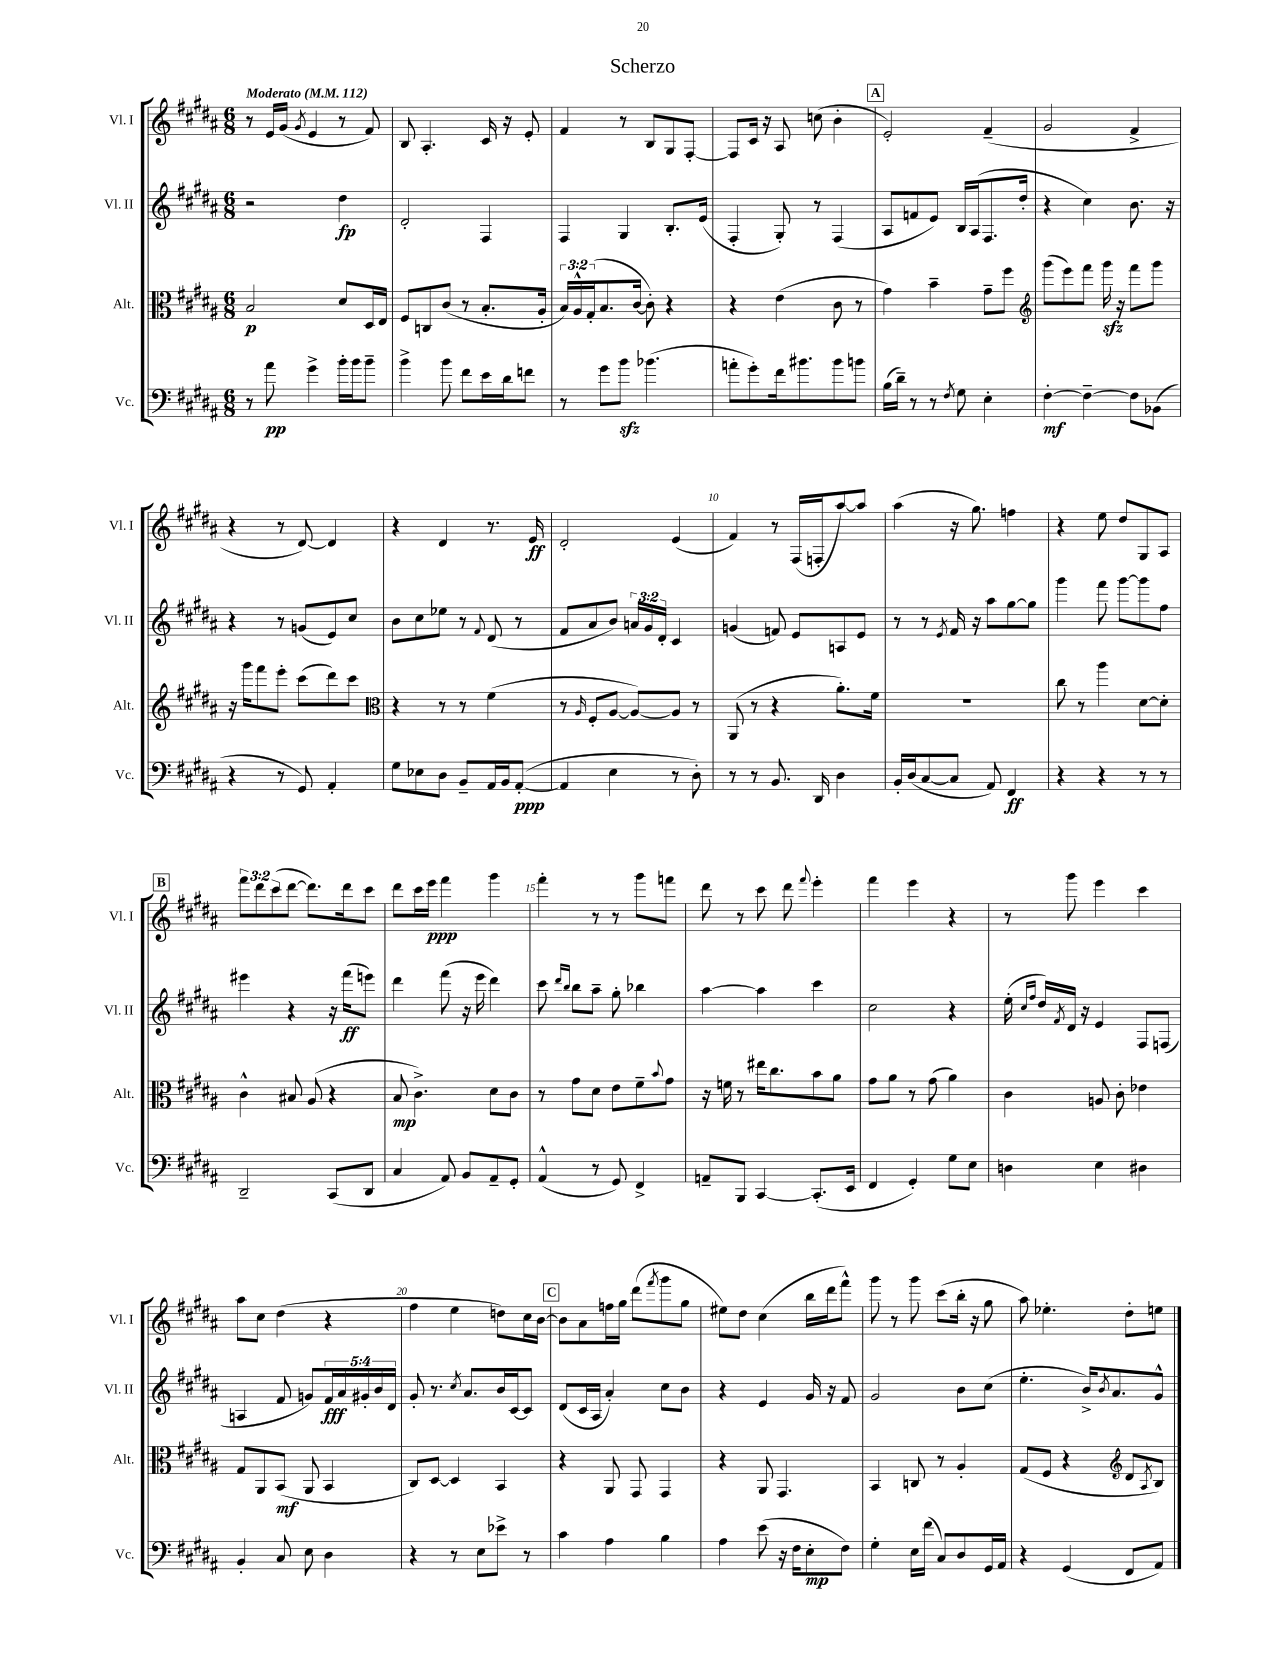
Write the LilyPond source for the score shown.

\header { title = "Scherzo" }
<<
\new StaffGroup <<
\new Staff = "s0" \with { instrumentName = "Vl. I" shortInstrumentName = "Vl. I" } {
    \clef treble \key b \major \numericTimeSignature \time 6/8 \override Staff.TupletNumber.text = #tuplet-number::calc-fraction-text \tempo "Moderato" 4 = 112
    r8 e'16 gis'16( \acciaccatura { gis'8 } e'4 r8 fis'8) |
    b8 ais4.-. cis'16 r16 e'8-. |
    fis'4 r8 b8 gis8 fis8~-. |
    fis8 cis'16 r16 ais8 c''8( b'4-. |
    \mark \markup { \box "A" } e'2-.) fis'4--( |
    gis'2 fis'4-> |
    r4 r8 dis'8~) dis'4 |
    r4 dis'4 r8. e'16\ff |
    dis'2-. e'4( |
    fis'4) r8 fis16( f16-. ais''8~) ais''8 |
    ais''4( r16 gis''8.) f''4 |
    r4 e''8 dis''8 gis8 ais8 |
    \mark \markup { \box "B" } \tuplet 3/2 { fis'''8 dis'''8 cis'''8( } dis'''8~ dis'''8.) dis'''16 cis'''8 |
    dis'''8 cis'''16 e'''16\ppp fis'''4 gis'''4 |
    fis'''4-. r8 r8 gis'''8 f'''8 |
    dis'''8 r8 cis'''8 dis'''8 \appoggiatura { fis'''8 } e'''4-. |
    fis'''4 e'''4 r4 |
    r8 gis'''8 e'''4 cis'''4 |
    ais''8 cis''8 dis''4( r4 |
    fis''4 e''4 d''8) cis''16 b'16~ |
    \mark \markup { \box "C" } b'8 ais'8 f''16 gis''16 dis'''8( \acciaccatura { fis'''8 } gis'''8 gis''8 |
    eis''8) dis''8 cis''4( b''16 dis'''16 fis'''8-^) |
    gis'''8 r8 gis'''8 cis'''8( b''16-. r16 gis''8 |
    ais''8) ees''4.-. dis''8-. e''8 \bar "|." |
}
\new Staff = "s1" \with { instrumentName = "Vl. II" shortInstrumentName = "Vl. II" } {
    \clef treble \key b \major \numericTimeSignature \time 6/8 \override Staff.TupletNumber.text = #tuplet-number::calc-fraction-text
    r2 dis''4\fp |
    dis'2-. fis4 |
    fis4 gis4 b8.-. e'16( |
    fis4-. gis8-.) r8 fis4( |
    \mark \markup { \box "A" } ais8 f'8 e'8) b16 ais16( fis8. dis''16-. |
    r4 cis''4) b'8. r16 |
    r4 r8 g'8( e'8) cis''8 |
    b'8 cis''8 ees''8 r8 \appoggiatura { fis'8 } dis'8( r8 |
    fis'8 ais'8 b'8) \tuplet 3/2 { a'16 gis'16 dis'16-. } cis'4 |
    g'4( f'8) e'8 a8 e'8 |
    r8 r8 \acciaccatura { e'8 } fis'16 r16 ais''8 gis''8~ gis''8 |
    gis'''4 fis'''8 gis'''8~ gis'''8 fis''8 |
    \mark \markup { \box "B" } eis'''4 r4 r16 fis'''16\ff( e'''8) |
    dis'''4 fis'''8( r16 e'''16 dis'''4) |
    cis'''8 \grace { dis'''16 b''16 } b''8 ais''8-- gis''8-. bes''4 |
    ais''4~ ais''4 cis'''4 |
    cis''2 r4 |
    e''16-.( \grace { cis''16 fis''16 } dis''16) \acciaccatura { fis'8 } dis'16 r16 e'4 fis8 f8( |
    a4 fis'8 g'8) \tuplet 5/4 { fis'16\fff ais'16 gis'16-. b'16 dis'16 } |
    gis'8-. r8. \acciaccatura { cis''8 } ais'8. b'16 cis'16~ cis'8 |
    \mark \markup { \box "C" } dis'8( cis'16 ais16 ais'4-.) cis''8 b'8 |
    r4 e'4 gis'16 r16 fis'8 |
    gis'2 b'8 cis''8( |
    e''4.-. b'16->) \acciaccatura { b'8 } ais'8. gis'8-^ \bar "|." |
}
\new Staff = "s2" \with { instrumentName = "Alt." shortInstrumentName = "Alt." } {
    \clef alto \key b \major \numericTimeSignature \time 6/8 \override Staff.TupletNumber.text = #tuplet-number::calc-fraction-text
    b2\p dis'8 dis16 e16 |
    fis8 c8 cis'8( r8 b8.-. ais16-. |
    \tuplet 3/2 { b16) ais16-^ gis16-.( } b8. cis'16~ cis'8-.) r4 |
    r4 e'4( cis'8 r8 |
    \mark \markup { \box "A" } gis'4) b'4-- gis'8-- fis''8 |
    \clef treble gis'''8( e'''8) fis'''8 gis'''16\sfz r16 fis'''8 gis'''8 |
    r16 gis'''16 fis'''8 e'''8-. cis'''8( dis'''8) cis'''8 |
    \clef alto r4 r8 r8 fis'4( |
    r8 \grace { ais16 } fis8-. ais8~ ais8~) ais8 r8 |
    ais,8( r8 r4 ais'8.-.) fis'16 |
    R2. |
    cis''8 r8 ais''4 dis'8~ dis'8-. |
    \mark \markup { \box "B" } cis'4-^ bis8 ais8( r4 |
    b8\mp cis'4.->) dis'8 cis'8 |
    r8 gis'8 dis'8 e'8 fis'8-- \appoggiatura { b'8 } gis'8 |
    r16 f'16 r8 eis''16 cis''8. b'8 ais'8 |
    gis'8 ais'8 r8 gis'8( ais'4) |
    cis'4 a8 cis'8-. ees'4 |
    gis8 ais,8 b,8\mf( ais,8 b,4 |
    cis8) dis8~ dis4 b,4 |
    \mark \markup { \box "C" } r4 ais,8 gis,8 gis,4 |
    r4 ais,8 gis,4. |
    b,4 c8 r8 ais4-. |
    gis8( fis8 r4 \clef treble dis'8 \acciaccatura { ais8 } b8) \bar "|." |
}
\new Staff = "s3" \with { instrumentName = "Vc." shortInstrumentName = "Vc." } {
    \clef bass \key b \major \numericTimeSignature \time 6/8
    r8 ais'8\pp gis'4-> b'16-. b'16 b'8-- |
    b'4-> b'8 fis'8 e'16 dis'16 f'8 |
    r8 gis'8 b'8\sfz bes'4.( |
    a'8-. gis'8-.) fis'16 bis'8. bis'8 b'8 |
    \mark \markup { \box "A" } b16( dis'16--) r8 r8 \acciaccatura { fis8 } gis8 e4-. |
    fis4~-.\mf fis4~-- fis8 bes,8( |
    r4 r8 gis,8) ais,4-. |
    gis8 ees8 dis8 b,8-- ais,16 b,16 ais,8~-.\ppp( |
    ais,4 e4 r8 dis8-.) |
    r8 r8 b,8. dis,16 dis4 |
    b,16-. dis16( cis8~ cis8 ais,8) fis,4\ff |
    r4 r4 r8 r8 |
    \mark \markup { \box "B" } dis,2-- cis,8( dis,8 |
    cis4 ais,8) b,8 ais,8-- gis,8-. |
    ais,4-^( r8 gis,8) fis,4-> |
    a,8-- b,,8 cis,4~ cis,8.-.( e,16 |
    fis,4 gis,4-.) gis8 e8 |
    d4 e4 dis4 |
    b,4-. cis8 e8 dis4 |
    r4 r8 e8 ees'8-> r8 |
    \mark \markup { \box "C" } cis'4 ais4 b4 |
    ais4 e'8( r16 fis16 e8-.\mp fis8) |
    gis4-. e16 fis'16( cis8) dis8 gis,16 ais,16 |
    r4 gis,4( fis,8 ais,8) \bar "|." |
}
>>
>>
\layout { \context { \Score \override BarNumber.break-visibility = ##(#f #t #t) barNumberVisibility = #(every-nth-bar-number-visible 5) } }
